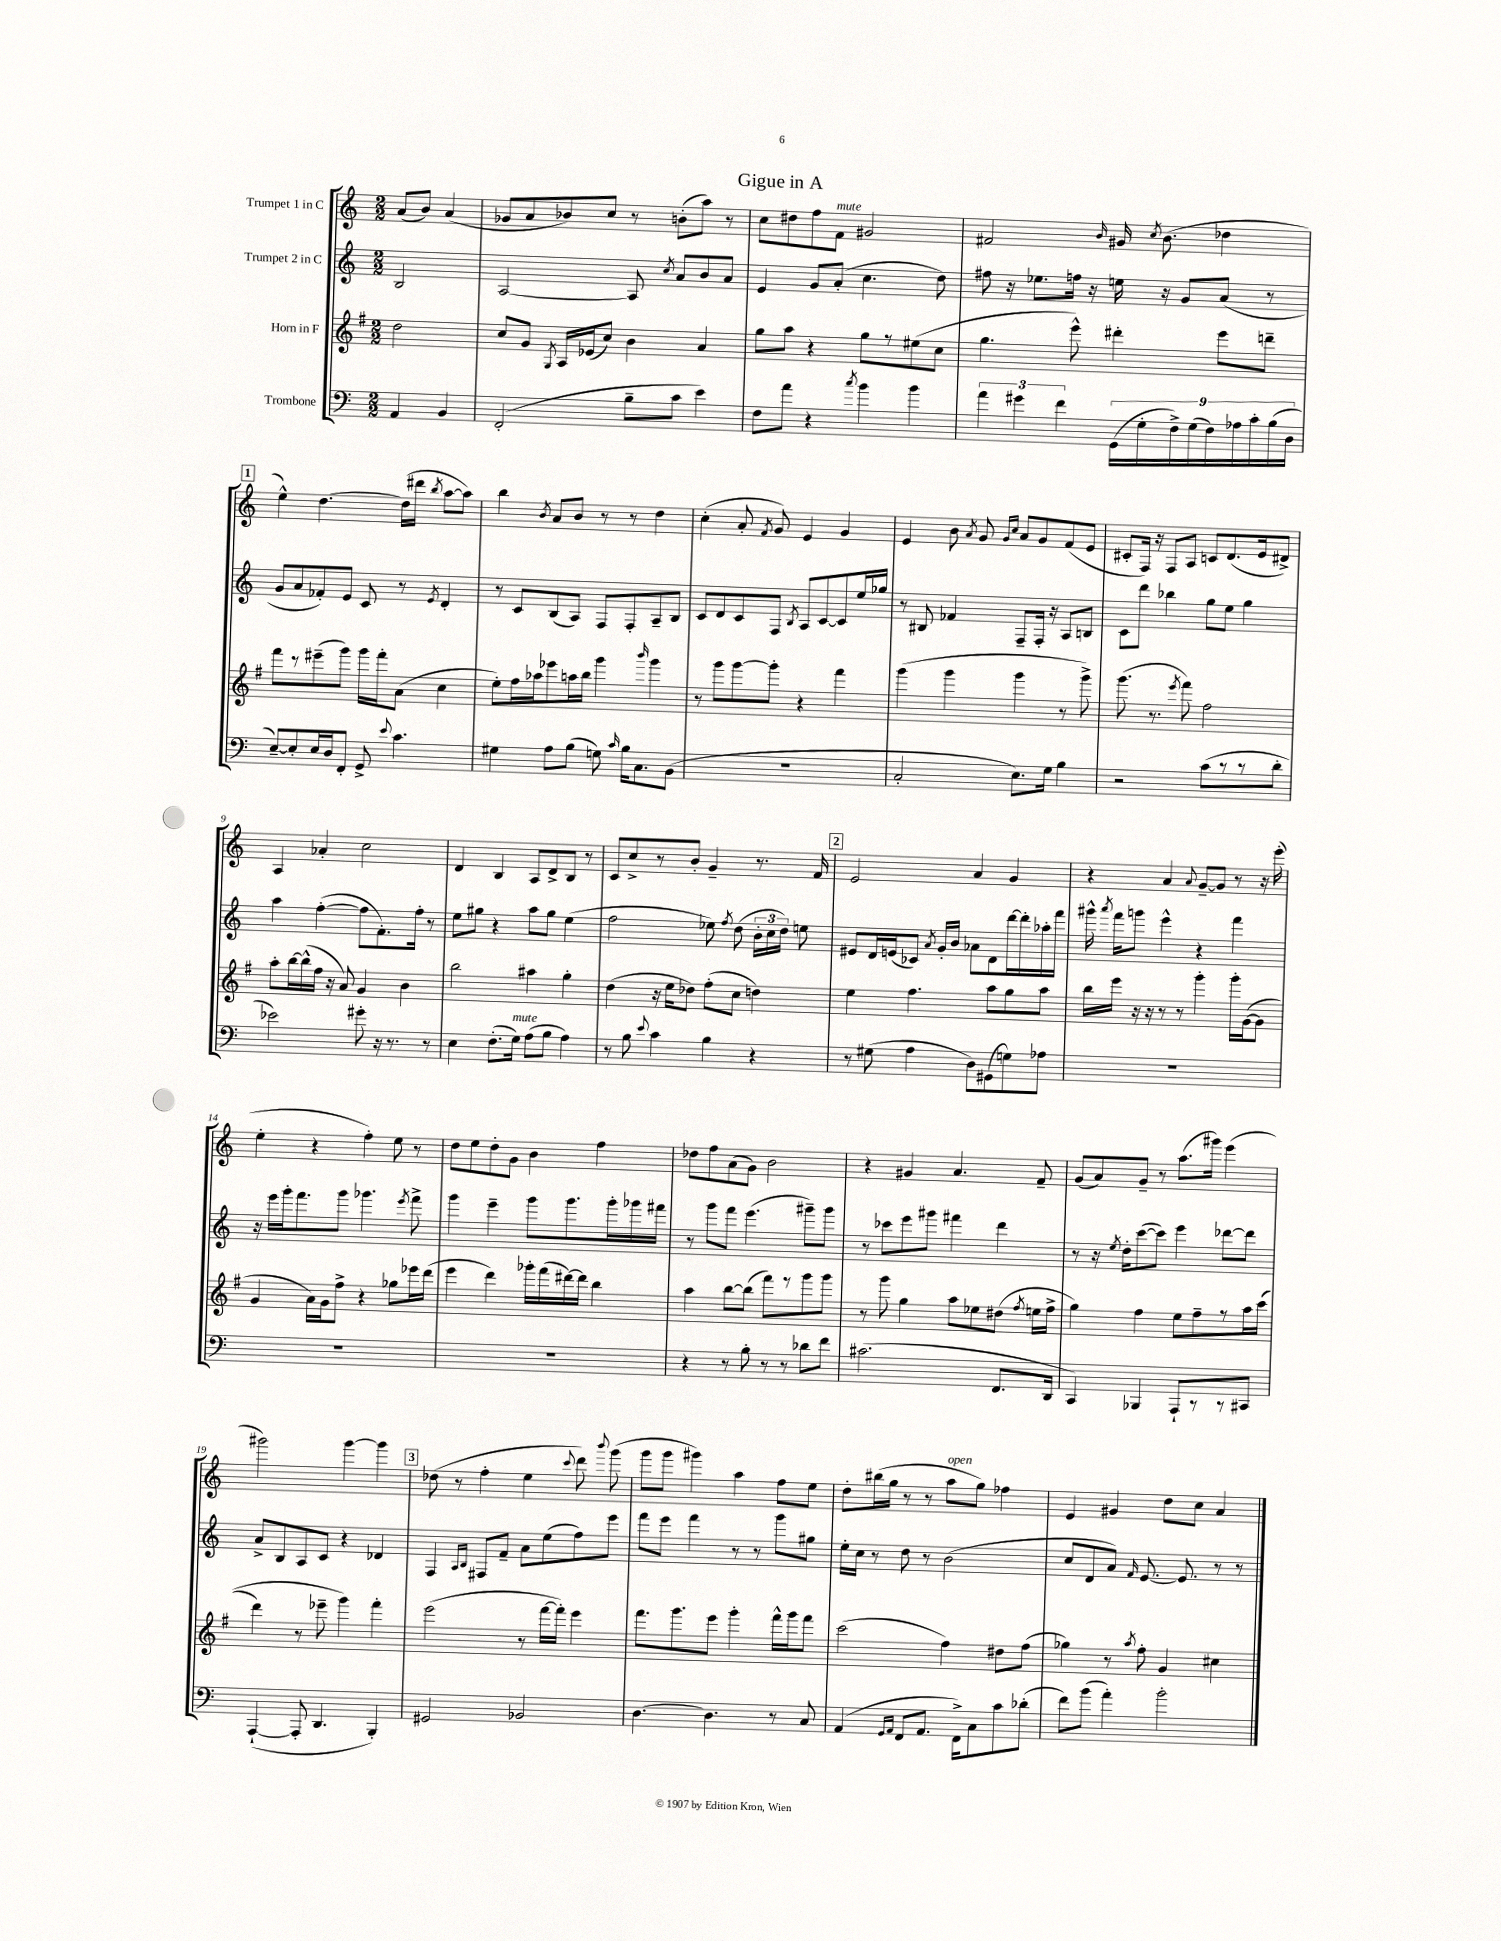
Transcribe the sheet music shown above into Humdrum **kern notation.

**kern	**kern	**kern	**kern
*staff4	*staff3	*staff2	*staff1
*clefF4	*clefG2	*clefG2	*clefG2
*k[]	*k[f#]	*k[]	*k[]
*M2/2	*M2/2	*M2/2	*M2/2
4AA	2dd	2B	(8a
.	.	.	8b)
4BB	.	.	(4a
=	=	=	=
(2FF'	8cc	[2A	8g-
.	8g	.	8a
.	8qG	.	.
.	16A	.	8b-)
.	(16e-	.	.
.	8cc)	.	8cc
8B~	4b	8A]	8r
.	.	8qcc	.
8c	.	8a	(8b'
4e)	4a	8b	8aa)
.	.	8a	8r
=	=	=	=
8F	8gg	4e	8cc
8a	8aa	.	8dd#
4r	4r	8g	8ff
.	.	(8a'	8f
8qcc	.	.	.
4b	8gg	4.cc	2g#
.	8r	.	.
4b	(8ee#	.	.
.	8cc	8dd)	.
=	=	=	=
6a	4.gg	8ff#	2f#
.	.	16r	.
6g#	.	.	.
.	.	8.ee-	.
6f	.	.	.
.	8eee^^)	16ff	.
.	.	16r	.
.	.	.	16qqb
(18GG	4ddd#'	16ee	16g#
18G'	.	.	.
.	.	.	8qcc
.	.	16r	(8.b
18F^)	.	.	.
.	.	8g	.
(18G	.	.	.
18F)	.	.	.
.	8eee	(8a	4dd-
18A-	.	.	.
18c'	.	.	.
.	8ddd~	8r	.
(18B	.	.	.
18D	.	.	.
=	=	=	=
[8E~)	8fff#	8g	4ee^^)
8E']	8r	8a	.
16E	(8eee#~	8f-')	[4.dd
16D	.	.	.
8FF'	8ggg)	8e	.
8GG^	16ggg	8c	.
.	16fff#'	.	.
8qqe	.	.	.
4.c	(8a	8r	(16dd]
.	.	.	16ddd#
.	.	8qe	8qbb
.	4cc	4d'	[8aa
.	.	.	8aa])
=	=	=	=
4G#	8ee')	8r	4bb
.	16ff#	8c	.
.	16aa-	.	.
.	.	.	8qb
8A	8eee-	(8B	8a
(8B	16aa	8A)	8b
.	16bb	.	.
8G)	4ggg	8F	8r
16qqc	.	.	.
16B	.	8F'	8r
8.C	.	.	.
.	16qqbbb	.	.
.	4ggg	8A~	4dd
(8BB	.	8B	.
=	=	=	=
1r	8r	8c	(4cc'
.	8ggg	8d	.
.	[8ggg	8c	8a'
.	.	.	8qf
.	8ggg']	8F	8g)
.	.	8qB	.
.	4r	8A	4e
.	.	[8c	.
.	4fff#	8c]	4g
.	.	16ee	.
.	.	16gg-	.
=	=	=	=
2C'	(4ggg	8r	4e
.	.	8B#	.
.	4ggg	4f-	8b
.	.	.	8qa
.	.	.	8g
.	.	.	16qqg
.	.	.	16qqcc
8.E)	4ggg	8F~	8a
.	.	16F'	8g
16G	.	16r	.
4B	8r	8A	(8f
.	8ggg^)	8B	8e
=	=	=	=
2r	(8.ggg	8c	8c#'
.	.	8ddd	16F)
.	8.r	.	16r
.	.	4bb-	8F
.	8qeee	.	.
.	8fff#)	.	8A
(8c	2ff#	8gg	8c
8r	.	8ee	(8.d
8r	.	4gg	.
.	.	.	16e
8d'	.	.	8d#^)
=	=	=	=
2e-)	8aa'	4aa	4A
.	[16bb	.	.
.	(16bb^^]	.	.
.	16ff#	([4ff'	4a-'
.	16r	.	.
.	8a)	.	.
8g#'	4g	8ff]	2cc
16r	.	8.f')	.
8.r	.	.	.
.	4b	.	.
.	.	16ff'	.
8r	.	8r	.
=	=	=	=
4E	2bb	8ee	4d
.	.	8gg#	.
(8.F'	.	4r	4B
16G)	.	.	.
(8A	4aa#	8aa	8A
8B	.	8gg#	8d^
4A)	4gg'	(4ee	8B
.	.	.	8r
=	=	=	=
8r	(4dd	2ff	8c
8B	.	.	8cc^
8qqe	.	.	.
4c	16r	.	8r
.	16ee	.	.
.	8dd-)	.	8b'
4B	(8ff#'	8ee-)	4g~
.	.	8qff	.
.	8cc	(8dd	.
4r	4dd)	24b'	8.r
.	.	24cc	.
.	.	24dd)	.
.	.	8ee	.
.	.	.	16f
=	=	=	=
8r	4ee	8e#	2e
(8G#	.	16d	.
.	.	(16e	.
4A	4.ff#	8c-)	.
.	.	8qa	.
.	.	16g'	.
.	.	16b	.
8D)	.	8a-	4a
(8GG#	8aa	8d	.
8G)	8gg	[16ddd	4g
.	.	16ddd']	.
8A-	8aa	16aa-'	.
.	.	16fff	.
=	=	=	=
1r	16bb	16ggg#^^	4r
.	.	8qaaa	.
.	16eee	16fff	.
.	16r	8ggg	.
.	16r	.	.
.	8r	4eee^^	4a
.	8r	.	.
.	.	.	8qqa
.	4ggg'	4r	[8g~
.	.	.	8g]
.	16ggg'	4fff	8r
.	([16g	.	.
.	8g]	.	16r
.	.	.	(16eee'
=	=	=	=
1r	4g	16r	4ee'
.	.	16eee	.
.	.	16ggg'	.
.	.	8.fff	.
.	16a)	.	4r
.	16g	.	.
.	8ff#^	8ggg	.
.	4r	4.ggg-	4ff')
.	8gg-	.	8ee
.	.	8qeee	.
.	16eee-	8fff^	8r
.	(16ddd	.	.
=	=	=	=
1r	4eee	4ggg	8dd
.	.	.	8ee
.	4ddd)	4eee~	8dd'
.	.	.	8g
.	16ggg-'	8ggg	4b
.	(16fff#	.	.
.	[16ddd#)	8.ggg	.
.	16ddd#]	.	.
.	4bb	.	4ff
.	.	16ggg'	.
.	.	16ggg-	.
.	.	16fff#	.
=	=	=	=
4r	4aa	8r	8dd-
.	.	8ggg	8ff
8r	[8bb	8fff	(8a
8B'	(8bb]	(4.eee	8g)
8r	8fff#)	.	2b
8r	8r	.	.
8d-	8ggg	8ggg#~)	.
8f	8ggg	8ggg#	.
=	=	=	=
(2.c#	8r	8r	4r
.	8ggg	8ccc-	.
.	4gg	8eee	4g#
.	.	8ggg#	.
.	8aa	4fff#	4.a
.	8ee-	.	.
8.FF	(8dd#	4ddd	.
.	8qff#	.	.
.	16ee	.	8f~
16DD	16ff#^	.	.
=	=	=	=
4CC)	4gg)	8r	(8g
.	.	16r	8a)
.	.	8qee	.
.	.	16dd'	.
4BBB-	4ff#	([8ccc	8g~
.	.	8ccc])	8r
8AAA`	8ee	4eee	(8.aa
8r	8ff#~	.	.
.	.	.	16ggg#)
8r	8r	[8ddd-	(4eee
8CC#	16aa	8ddd-]	.
.	&((16ccc	.	.
=	=	=	=
([4AAA`	4ddd)	8a^	2ggg#)
.	.	8B	.
8AAA']	8r	8A	.
4.DD	8eee-~	8c	.
.	4ggg&)	4r	[4ggg#
4BBB')	4fff#'	4d-	4ggg#]
=	=	=	=
2GG#	(2eee	4F	(8dd-
.	.	.	8r
.	.	16qqA	.
.	.	16qqB	.
.	.	8F#	4ff'
.	.	8f~	.
2BB-	8r	8a	4ee
.	[16fff#	(8ee	.
.	16fff#'])	.	.
.	.	.	8qqccc
.	4eee	8ff)	8ddd)
.	.	.	8qqbbb
.	.	8eee	(8ggg
=	=	=	=
[4.D	8.fff#	8fff	8ggg
.	.	8eee	8ggg
.	8.ggg	.	.
.	.	4fff	4ggg#)
4.D]	8eee	.	.
.	4ggg'	8r	4aa
.	.	8r	.
8r	16fff#^^	8ggg	8ff
.	16ggg	.	.
8C	8fff#	8gg#	8ee
=	=	=	=
(4AA	(2ccc	16ee'	8dd'
.	.	16cc	.
.	.	8r	(16bb#
.	.	.	16gg
16qqGG	.	.	.
16qqAA	.	.	.
8FF	.	8dd	8r
8.AA	.	8r	8r
.	4ff#)	(2b	8aa
16FF^)	.	.	.
8C	.	.	8gg)
8c	8dd#	.	4ff-
(8d-'	(8ff#	.	.
=	=	=	=
8f)	4gg-)	8cc	4e
(8b	.	8d	.
4a')	8r	8a)	4g#
.	8qaa	16qqf	.
.	8ff#'	[8.e	.
2b'	4g	.	8dd
.	.	8.e]	.
.	.	.	8cc
.	4cc#	8r	4a
.	.	8r	.
==	==	==	==
*-	*-	*-	*-
